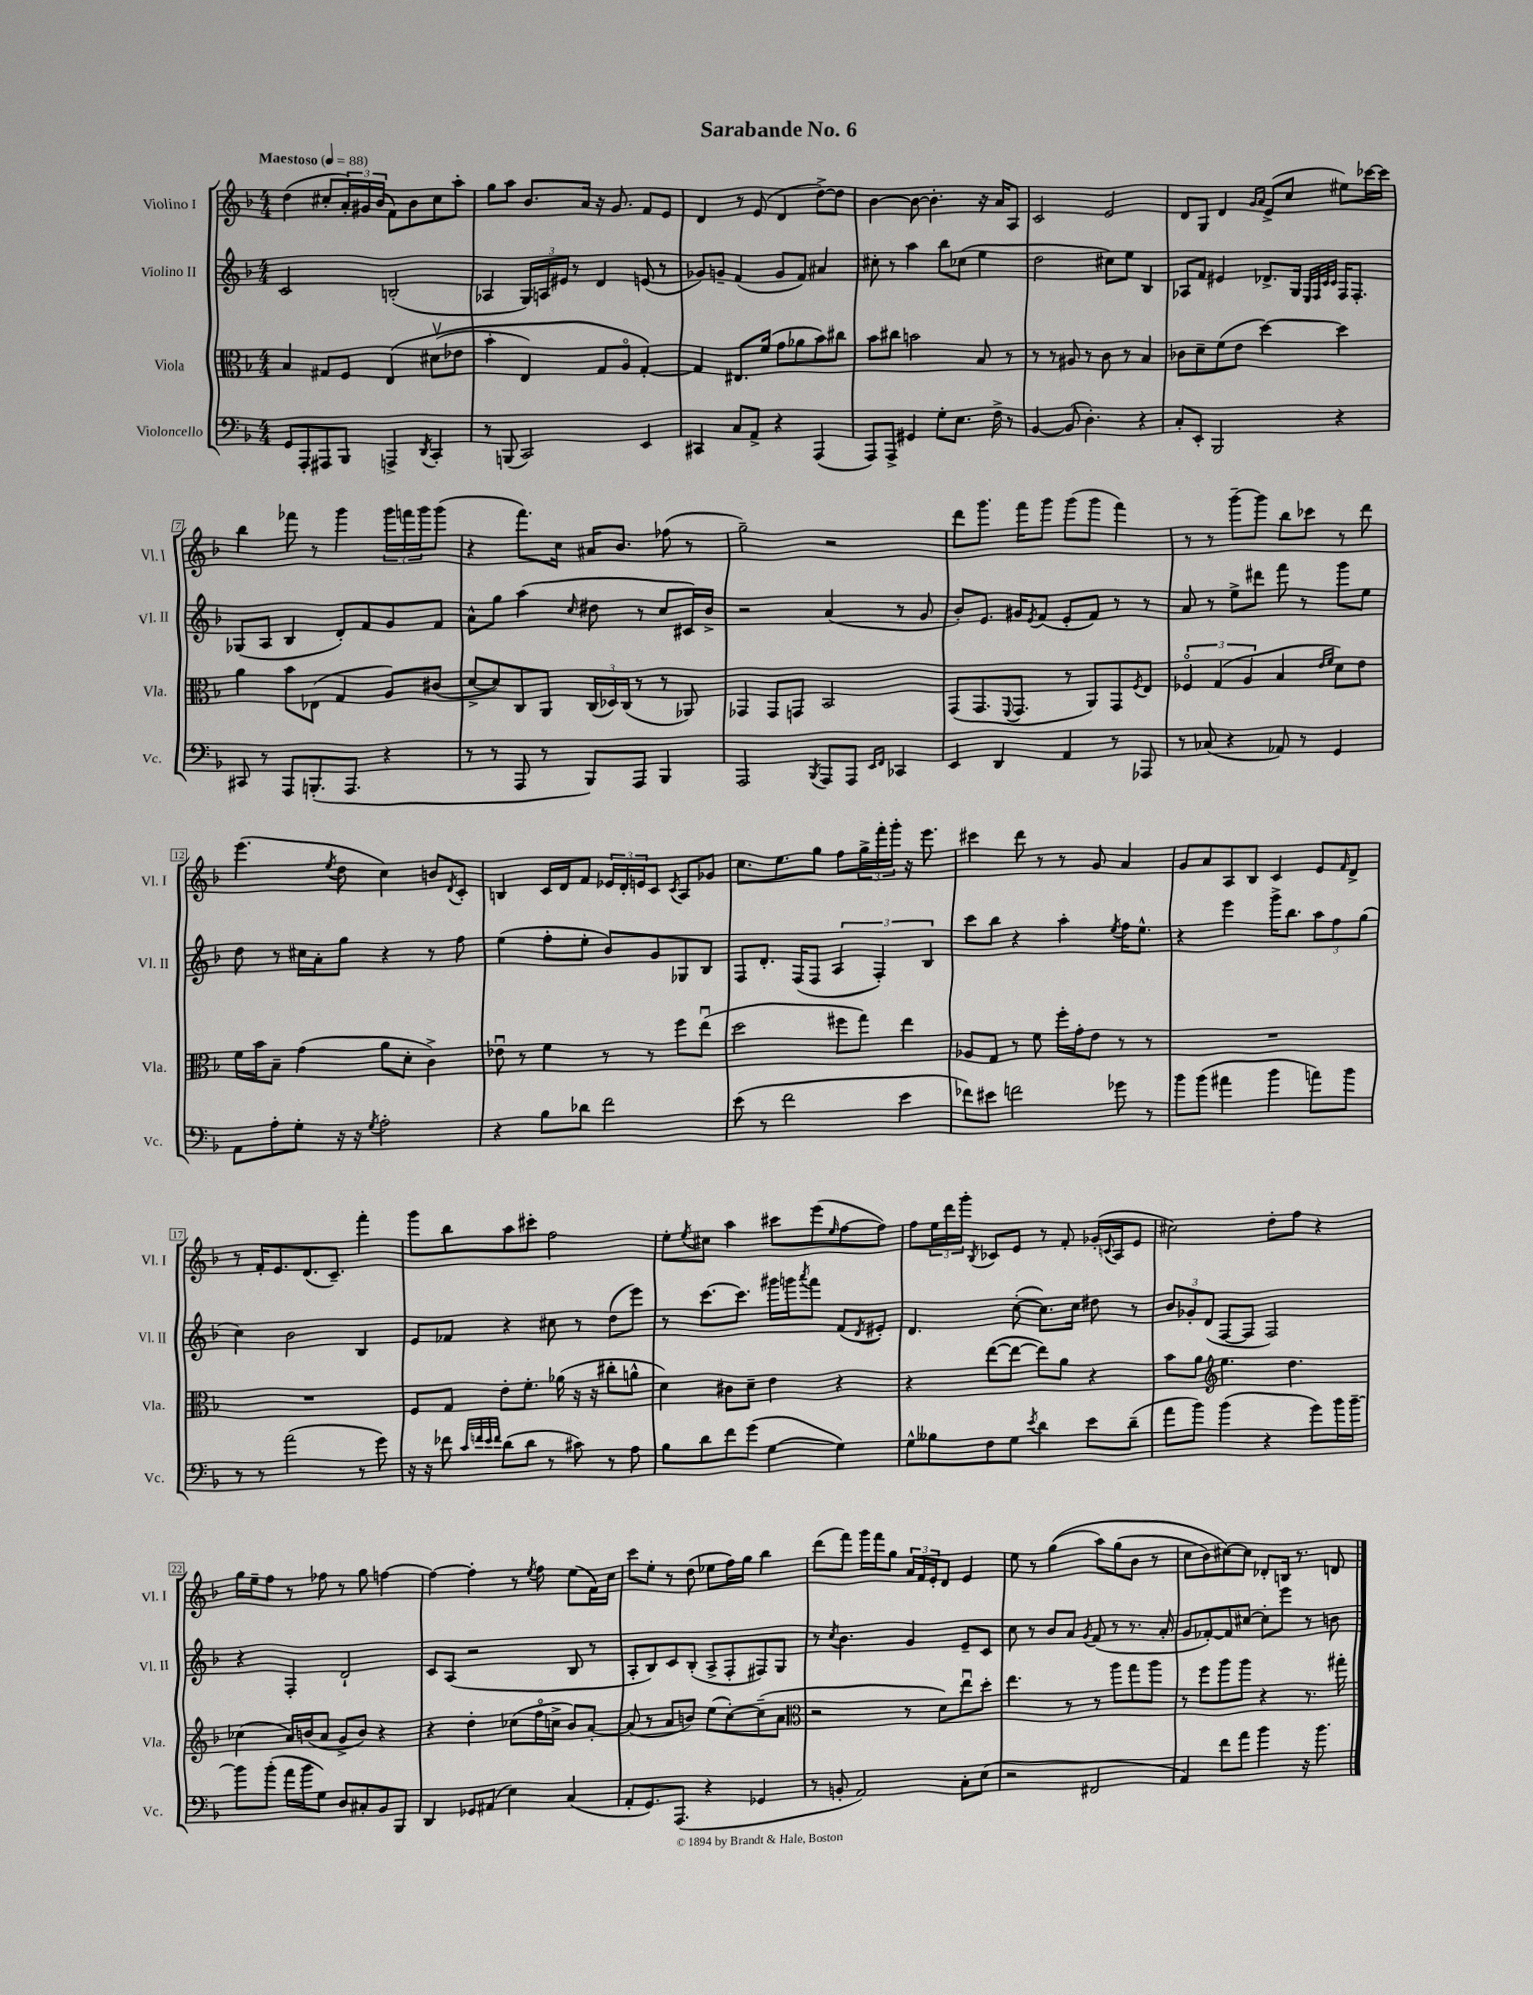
\header { title = "Sarabande No. 6" }
<<
\new StaffGroup <<
\new Staff = "s0" \with { instrumentName = "Violino I" shortInstrumentName = "Vl. I" } {
    \clef treble \key f \major \numericTimeSignature \time 4/4 \tempo "Maestoso" 4 = 88
    d''4( cis''8-. \tuplet 3/2 { a'16-.) gis'16 bes'16( } f'8) bes'8 cis''8 a''8-. |
    g''8 a''8 bes'8. a'16 r16 g'8. f'8 e'8 |
    d'4 r8 e'8( d'4 d''8~->) d''8 |
    bes'4~ bes'8~ bes'4.-. r16 a'16 a8 |
    c'2 e'2 |
    d'8 g8 d'4 \grace { g'16 a'16 } e'8->( c''8 eis''8) ces'''16~ ces'''16 |
    bes''4 fes'''8 r8 g'''4 \tuplet 3/2 { g'''16 f'''16 g'''16 } g'''8( |
    r4 f'''8.) c''16 ais'16 bes'8. fes''8( r8 |
    g''2--) r2 |
    d'''8 g'''8. f'''16 g'''8 g'''8( g'''8 f'''4) |
    r8 r8 g'''8~-- g'''8 bes''8 ces'''8 r8 d'''8 |
    e'''4.( \acciaccatura { e''8 } d''8 c''4) b'8 \acciaccatura { d'8 } c'8-. |
    b4 c'16 d'16 f'8 \tuplet 3/2 { ees'16 d'16-. e'16 } c'8 \acciaccatura { c'8 } a8 ges'8 |
    c''8. e''8. g''8 f''8 \tuplet 3/2 { g''16-> f'''16-. g'''16-. } r16 e'''8. |
    cis'''4 d'''8 r8 r8 g'8 a'4 |
    g'8 a'8 a8 bes8 c'4 e'8 \grace { f'16 } d'8-> |
    r8 f'16-. e'8. d'8.( c'8.--) f'''4-. |
    g'''8 bes''8 a''8 cis'''8-. f''2 |
    e''8-. \acciaccatura { e''8 } cis''8 a''4 cis'''8 e'''8( \grace { e''16 } f''8~ f''8) |
    f''8 \tuplet 3/2 { e''16 d'''16 g'''16-. } \acciaccatura { bes8 } ces'8 e'8 r8 f'8-. ges'16-.( \appoggiatura { c'8 } a16 e'8 |
    cis''2) d''8-. f''8 r4 |
    g''16 e''16-- f''8 r8 fes''8 r8 g''8 f''4~ |
    f''4~ f''4-. r8 \acciaccatura { e''8 } f''8 e''8( f'16) c''16 |
    c'''8 e''8-. r8 d''8( ees''8 f''16) g''16 bes''4 |
    d'''8( f'''8) g'''16 f'''16 g''8 \tuplet 3/2 { a'16 f'16 e'16-. } d'8 e'4 |
    e''8 r8 g''4(\( a''8) g''8( bes'8 r8 |
    c''8 bes'8) cis''8~\) cis''8 des'8-. b16 r8. d'8 \bar "|." |
}
\new Staff = "s1" \with { instrumentName = "Violino II" shortInstrumentName = "Vl. II" } {
    \clef treble \key f \major \numericTimeSignature \time 4/4
    c'2 b2-.( |
    aes4 \tuplet 3/2 { g16) a16 eis'16 } r8 d'4 e'8( r8 |
    ges'8) g'8-- f'4( g'8 f'8) ais'4 |
    cis''8-. r8 a''4 bes''8 ces''8( e''4 |
    d''2 cis''8) e''8 bes4 |
    aes8 f'8 eis'4 des'8.-> g16 \grace { e32 f32 c'32 c'32 } f16 f8.-. |
    ges8( a8 bes4 d'8-.) f'8 g'8 f'8 |
    a'8-^ g''8 a''4( \grace { c''16 } dis''8 r8 c''8 cis'16) bes'16-> |
    r2 a'4( r8 g'8 |
    bes'8-.) e'8. gis'16 \acciaccatura { e'8 } f'8( e'8-. f'8) r8 r8 |
    a'8 r8 e''8-> dis'''8 f'''8 r8 g'''8 e''8 |
    d''8 r8 cis''16 a'16-. g''8 r4 r8 f''8 |
    e''4( f''8-. e''8-. bes'8) g'8 ges8 bes8 |
    f8 d'8.-. f16( f8 \tuplet 3/2 { a4 f4-.) bes4 } |
    c'''8 bes''8 r4 a''4-. \acciaccatura { e''8 } f''16 e''8.-^ |
    r4 e'''4 g'''16-> bes''8. \tuplet 3/2 { a''8 f''8 g''8( } |
    c''4) bes'2 bes4 |
    e'8 fes'8 r4 cis''8 r8 d''8( e'''8) |
    r8 c'''8.~ c'''8. gis'''16 g'''16 \acciaccatura { a'''8 } f'''8 f'8( \acciaccatura { d'8 } eis'8-.) |
    d'4. c''8~-.( c''8.) c''16 dis''8 r8 |
    \tuplet 3/2 { bes'8 ges'8-. d'8( } f8~ f8 f2) |
    r4 f4-. d'2-! |
    c'8 a8( r2 bes8 r8 |
    a8-. bes8) c'8 bes8-.( a8-> f8-. fis8) g8 |
    r8 \acciaccatura { c''8 } bes'4. g'4 e'8-- c'8 |
    c''8 r8 bes'8 a'8 \acciaccatura { g'8 } f'8( r8 r8. a'16-. |
    g'8 fes'8~-.) fes'8 cis''8~ cis''8-. e'''8 r8 b'8 \bar "|." |
}
\new Staff = "s2" \with { instrumentName = "Viola" shortInstrumentName = "Vla." } {
    \clef alto \key f \major \numericTimeSignature \time 4/4
    bes4 gis8 f8 e4\( dis'8\upbow( ees'8 |
    bes'4-. e4) g8 a8\flageolet g4~-.\) |
    g4 eis8. f'16( g'8 aes'8 bes'8) cis''8 |
    bes'8 cis''8 b'2 bes8 r8 |
    r8 r8 ais8 r8 c'8 r8 bes4 |
    ces'8 d'8-- f'8( e'8 d''4~) d''4 |
    a'4 bes'8 ees8( g4 a8) cis'8( |
    d'8~-> d'8) c8 a,8 \tuplet 3/2 { c16( des16) c16( } r8 r8 aes,8) |
    ges,4 ges,8 g,8 bes,2 |
    g,8( g,8. \appoggiatura { f,8 } g,8. r8 a,8) g,8 \acciaccatura { f8 } e8 |
    \tuplet 3/2 { fes4\flageolet g4( a4 } bes4 \grace { e'16 f'16 } d'8) e'8 |
    f'16 bes'16 bes8-- g'4( a'8 d'8-. c'4->) |
    ees'8\downbow r8 f'4 r8 r8 f''8 e''8\downbow( |
    d''2 fis''8 g''8) e''4 |
    aes8 g8 r8 f'8 f''16-. g'16-. e'8 r8 r8 |
    R1 |
    R1 |
    f8 g8 e'8-. f'8.-. aes'16( r16 r16 cis''8-. a'8-^ |
    d'4) cis'8 d'8-- e'4 r4 |
    r4 e''8~( e''8~ e''8) a'8 r4 |
    bes'8 a'8 \clef treble e''4. d''4. |
    ces''4( a'16) b'16( a'8 g'8-> b'8) r4 |
    r4 d''4-. ces''8( f''16\flageolet c''16-> bes'8) a'8~-. |
    a'8( r8 a'8 b'8) e''8( c''8~-.) c''8--( a'8 |
    \clef alto r2 r8 d'8) e''8\downbow d''8-. |
    e''4. r8 r8 a''8 g''8 a''8 |
    r8 f''8 a''8 a''8 r4 r8. gis''16-. \bar "|." |
}
\new Staff = "s3" \with { instrumentName = "Violoncello" shortInstrumentName = "Vc." } {
    \clef bass \key f \major \numericTimeSignature \time 4/4
    g,8 a,,8-. ais,,8 bes,,8 a,,4-> \acciaccatura { d,8 } c,4-. |
    r8 b,,8( c,2) e,4 |
    cis,4 c8 a,8-> r4 a,,4( |
    a,,8) a,,8-> gis,4 g8-. e8. f16-> r8 |
    bes,4~ bes,8( d4.-.) r4 |
    c8-. e,8-. bes,,2 r4 |
    cis,8 r8 a,,8 b,,8.-.( a,,8. r4 |
    r8 r8 a,,8 r8 bes,,8) a,,8 bes,,4 |
    a,,2 \acciaccatura { bes,,8 } a,,8 a,,8 \grace { e,16 f,16 } ces,4 |
    e,4 d,4 a,4 r8 aes,,8 |
    r8 ces8( r4 aes,8) r8 g,4 |
    a,8 a8-. g8-. r16 r16 \acciaccatura { g8 } a2-. |
    r4 bes8 des'8 f'2 |
    e'8( r8 f'2 e'4 |
    fes'8) eis'8 f'2 ges'8 r8 |
    bes'8 bes'8( ais'4 bes'4 a'8) bes'8 |
    r8 r8 a'2( r8 g'8) |
    r16 r16 fes'8 \grace { c'32 f'32 e'32 f'32 } d'8( d'8 r8 cis'8) r8 a8 |
    bes8 d'8 f'8 g'8( g4~ g4) |
    g8-^ beses8 f8 g8 \acciaccatura { e'8 } d'4 e'8 d'8--( |
    a'8 bes'8) bes'4( r4 g'8) bes'16 bes'16~-- |
    bes'8 bes'8-.( a'16 bes'16 g8) d8 cis8-. bes,8 bes,,8 |
    d,4 ges,8 ais,8( e4) c4( |
    a,8-. g,8.) a,,8.( r4 ges,4 |
    r8 b,8-. a,2) c8-. e8( |
    r2 fis,2 |
    a,4) f'8 a'8 bes'4 r16 bes'8. \bar "|." |
}
>>
>>
\layout { \context { \Score \override BarNumber.stencil = #(make-stencil-boxer 0.1 0.3 ly:text-interface::print) } }
